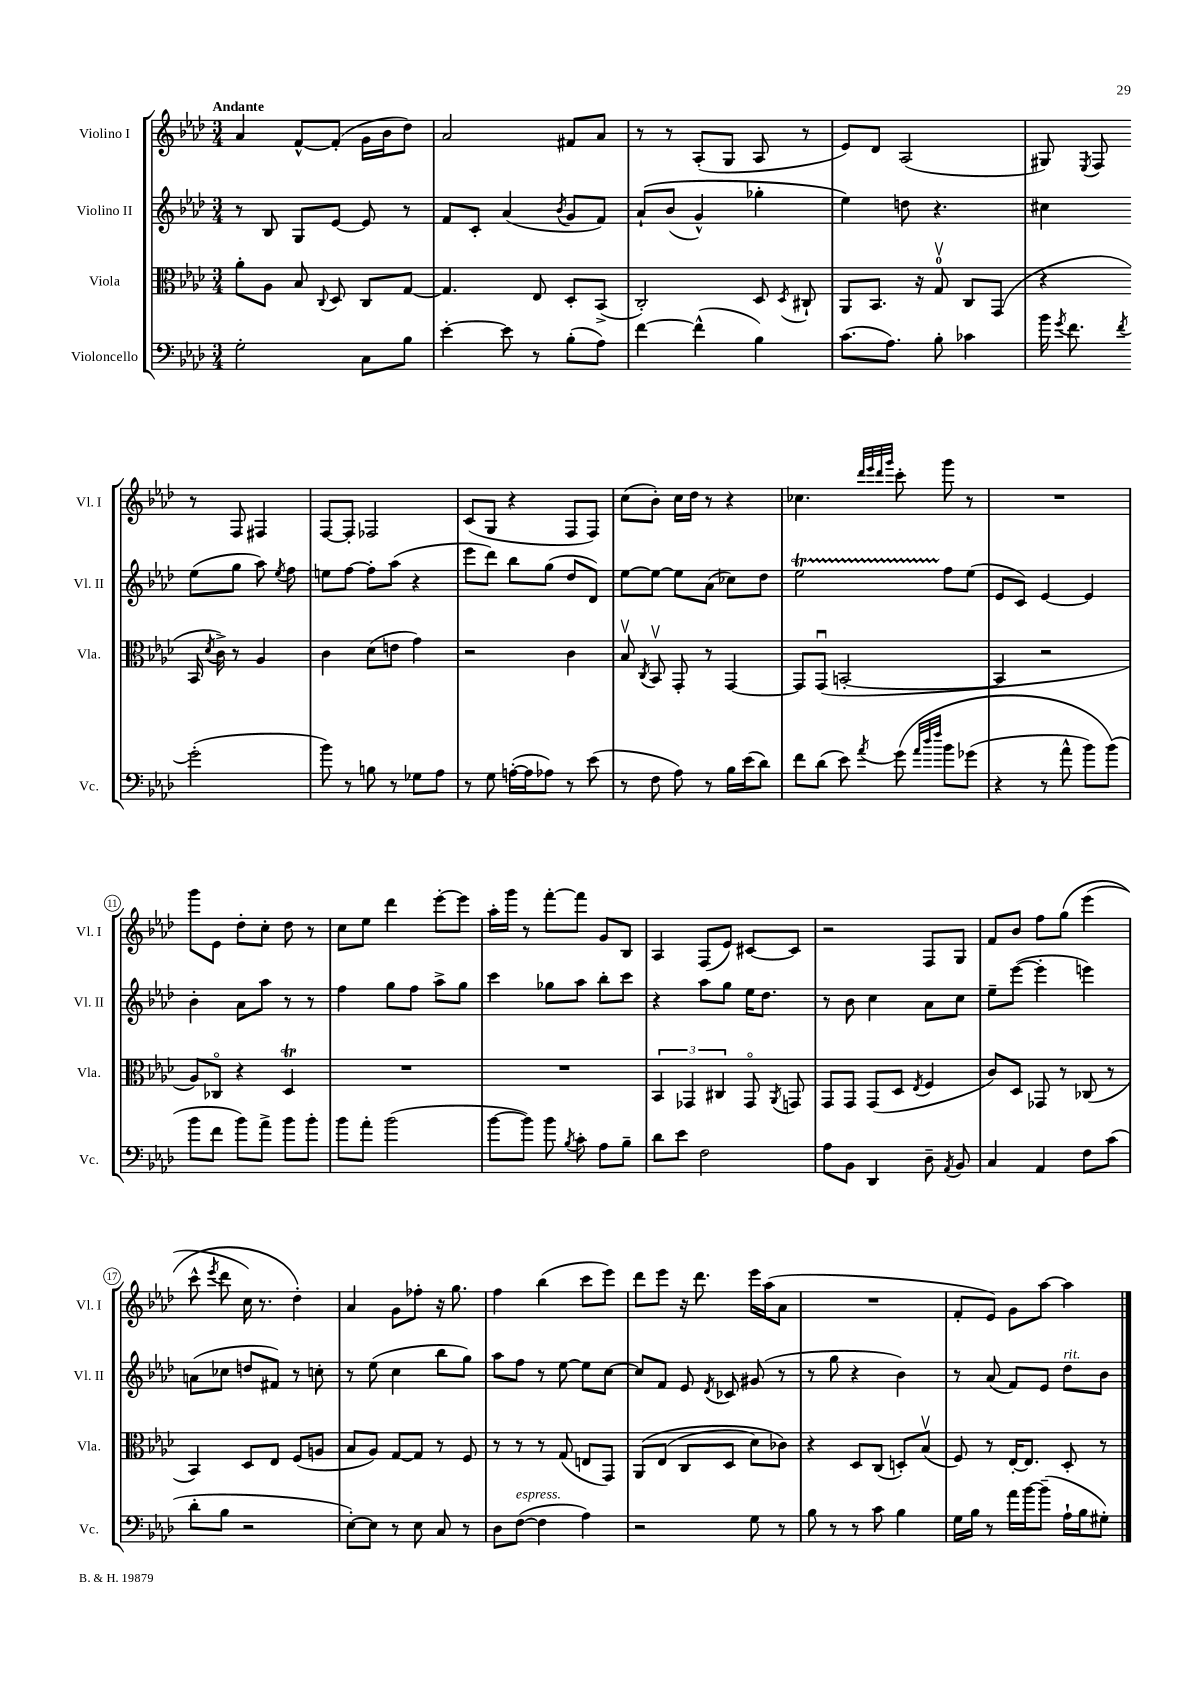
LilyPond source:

<<
\new StaffGroup <<
\new Staff = "s0" \with { instrumentName = "Violino I" shortInstrumentName = "Vl. I" } {
    \clef treble \key aes \major \numericTimeSignature \time 3/4 \tempo "Andante"
    \autoBeamOff aes'4 f'8[~-^ f'8]-.( g'16[ bes'16 des''8]) |
    aes'2 fis'8[ aes'8] |
    r8 r8 aes8[-.( g8] aes8 r8 |
    ees'8[) des'8] aes2( |
    gis8) \acciaccatura { ees8 } f8 r8 f8 fis4 |
    f8[~ f8]-. fes2 |
    c'8[( g8] r4 f8[ f8]) |
    c''8[( bes'8]-.) c''16[ des''16] r8 r4 |
    ces''4. \grace { des'''32[ ees'''32 des'''32 g'''32] } c'''8-. g'''8 r8 |
    R2. |
    g'''8[ ees'8] des''8[-. c''8]-. des''8 r8 |
    c''8[ ees''8] des'''4 ees'''8[~-. ees'''8] |
    aes''16[-. g'''16] r8 f'''8[~-. f'''8] g'8[ bes8] |
    aes4 f8[( ees'8]) cis'8[~ cis'8] |
    r2 f8[ g8] |
    f'8[ bes'8] f''8[ g''8]\( ees'''4( |
    c'''8-^ \acciaccatura { ees'''8 } des'''8 c''16) r8. des''4-.\) |
    aes'4 g'8[ fes''8]-. r16 g''8. |
    f''4 bes''4( c'''8[ ees'''8]) |
    des'''8[ ees'''8] r16 des'''8. ees'''16[ aes''16( aes'8] |
    R2. |
    f'8[-. ees'8]) g'8[ aes''8]~ aes''4 \bar "|." |
}
\new Staff = "s1" \with { instrumentName = "Violino II" shortInstrumentName = "Vl. II" } {
    \clef treble \key aes \major \numericTimeSignature \time 3/4
    \autoBeamOff r8 bes8 g8[ ees'8]~ ees'8 r8 |
    f'8[ c'8]-. aes'4( \acciaccatura { bes'8 } g'8[ f'8]) |
    aes'8[-!\( bes'8]( g'4-^) ges''4-. |
    ees''4\) d''8 r4. |
    cis''4 ees''8[( g''8] aes''8) \acciaccatura { ees''8 } f''8 |
    e''8[ f''8]~ f''8[-. aes''8]( r4 |
    ees'''8[ des'''8]) bes''8[ g''8]( des''8[ des'8]) |
    ees''8[~ ees''8]~ ees''8[ aes'8]( ces''8[) des''8] |
    ees''2\startTrillSpan f''8[\stopTrillSpan ees''8]( |
    ees'8[ c'8]) ees'4~ ees'4 |
    bes'4-. aes'8[ aes''8] r8 r8 |
    f''4 g''8[ f''8] aes''8[-> g''8] |
    c'''4 ges''8[ aes''8] bes''8[-. c'''8] |
    r4 aes''8[ g''8] ees''16[ des''8.] |
    r8 bes'8 c''4 aes'8[ c''8] |
    ees''8[-- ees'''8]~( ees'''4-. e'''4) |
    a'8[( ces''8] d''8[ fis'8]) r8 c''8-. |
    r8 ees''8( c''4 bes''8[ g''8]) |
    aes''8[ f''8] r8 ees''8~ ees''8[ c''8]~ |
    c''8[ f'8] ees'8 \acciaccatura { des'8 } ces'8 gis'8( r8 |
    r8 g''8 r4 bes'4) |
    r8 aes'8( f'8[) ees'8] des''8[^\markup { \italic "rit." } bes'8] \bar "|." |
}
\new Staff = "s2" \with { instrumentName = "Viola" shortInstrumentName = "Vla." } {
    \clef alto \key aes \major \numericTimeSignature \time 3/4
    \autoBeamOff aes'8[-. aes8] bes8 \appoggiatura { c8 } des8 c8[ g8]~ |
    g4. ees8 des8[-. bes,8]->( |
    c2-.) des8 \acciaccatura { des8 } cis8-! |
    aes,8[ bes,8.] r16 g8-0\upbow c8[ g,8]( |
    r4 bes,16 \acciaccatura { des'8 } c'16->) r8 aes4 |
    c'4 des'8[( e'8] g'4) |
    r2 c'4 |
    bes8\upbow \acciaccatura { c8 } bes,8\upbow g,8-. r8 g,4~ |
    g,8[ g,8]\downbow( b,2~-. |
    b,4 r2 |
    aes8[) ces8]\flageolet r4 des4\trill |
    R2. |
    R2. |
    \tuplet 3/2 { bes,4 ges,4 cis4 } ges,8\flageolet \acciaccatura { aes,8 } g,8 |
    g,8[ g,8] g,8[( des8] \acciaccatura { ees8 } f4 |
    c'8[) des8] ges,8 r8 ces8( r8 |
    bes,4) des8[ ees8] f8[( a8] |
    bes8[ aes8]) g8[~ g8] r8 f8 |
    r8 r8 r8 g8( e8[ g,8]) |
    aes,8[\( ees8]( c8[ des8] des'8[) ces'8]\) |
    r4 des8[ c8]( d8[-.) bes8]\upbow( |
    f8) r8 ees16[~-. ees8.] des8-. r8 \bar "|." |
}
\new Staff = "s3" \with { instrumentName = "Violoncello" shortInstrumentName = "Vc." } {
    \clef bass \key aes \major \numericTimeSignature \time 3/4
    \autoBeamOff g2-. c8[ bes8] |
    ees'4~-. ees'8 r8 bes8[-.( aes8]) |
    f'4~ f'4-^( bes4) |
    c'8.[( aes8.]) bes8-. ces'4 |
    bes'16 \acciaccatura { g'8 } f'8. \acciaccatura { f'8 } g'2-.( |
    bes'8) r8 b8 r8 ges8[ aes8] |
    r8 g8 a16[~-.( a16 aes8]) r8 ees'8( |
    r8 f8 aes8) r8 bes16[ ees'16( des'8]) |
    f'8[ des'8]( ees'8) \acciaccatura { aes'8 } g'8\( \grace { aes'32[ des''32 f''32] } bes'8[ ges'8]( |
    r4 r8 aes'8-^ bes'8[) bes'8](\) |
    bes'8[ f'8] bes'8[) aes'8]-> bes'8[ bes'8]-. |
    bes'8[ aes'8]-. bes'2( |
    bes'8[~ bes'8]) bes'8 \acciaccatura { bes8 } c'8-. aes8[ bes8]-- |
    des'8[ ees'8] f2 |
    aes8[ bes,8] des,4 des8-- \acciaccatura { aes,8 } bes,8 |
    c4 aes,4 f8[ c'8]( |
    des'8[-. bes8] r2 |
    ees8[~-.) ees8] r8 ees8 c8 r8 |
    des8[ f8]~^\markup { \italic "espress." }( f4 aes4) |
    r2 g8 r8 |
    bes8 r8 r8 c'8 bes4 |
    g16[ bes16] r8 aes'16[ bes'16~ bes'8]--( aes16[-! bes16 gis8]-.) \bar "|." |
}
>>
>>
\layout { \context { \Score \override BarNumber.stencil = #(make-stencil-circler 0.1 0.3 ly:text-interface::print) } }
